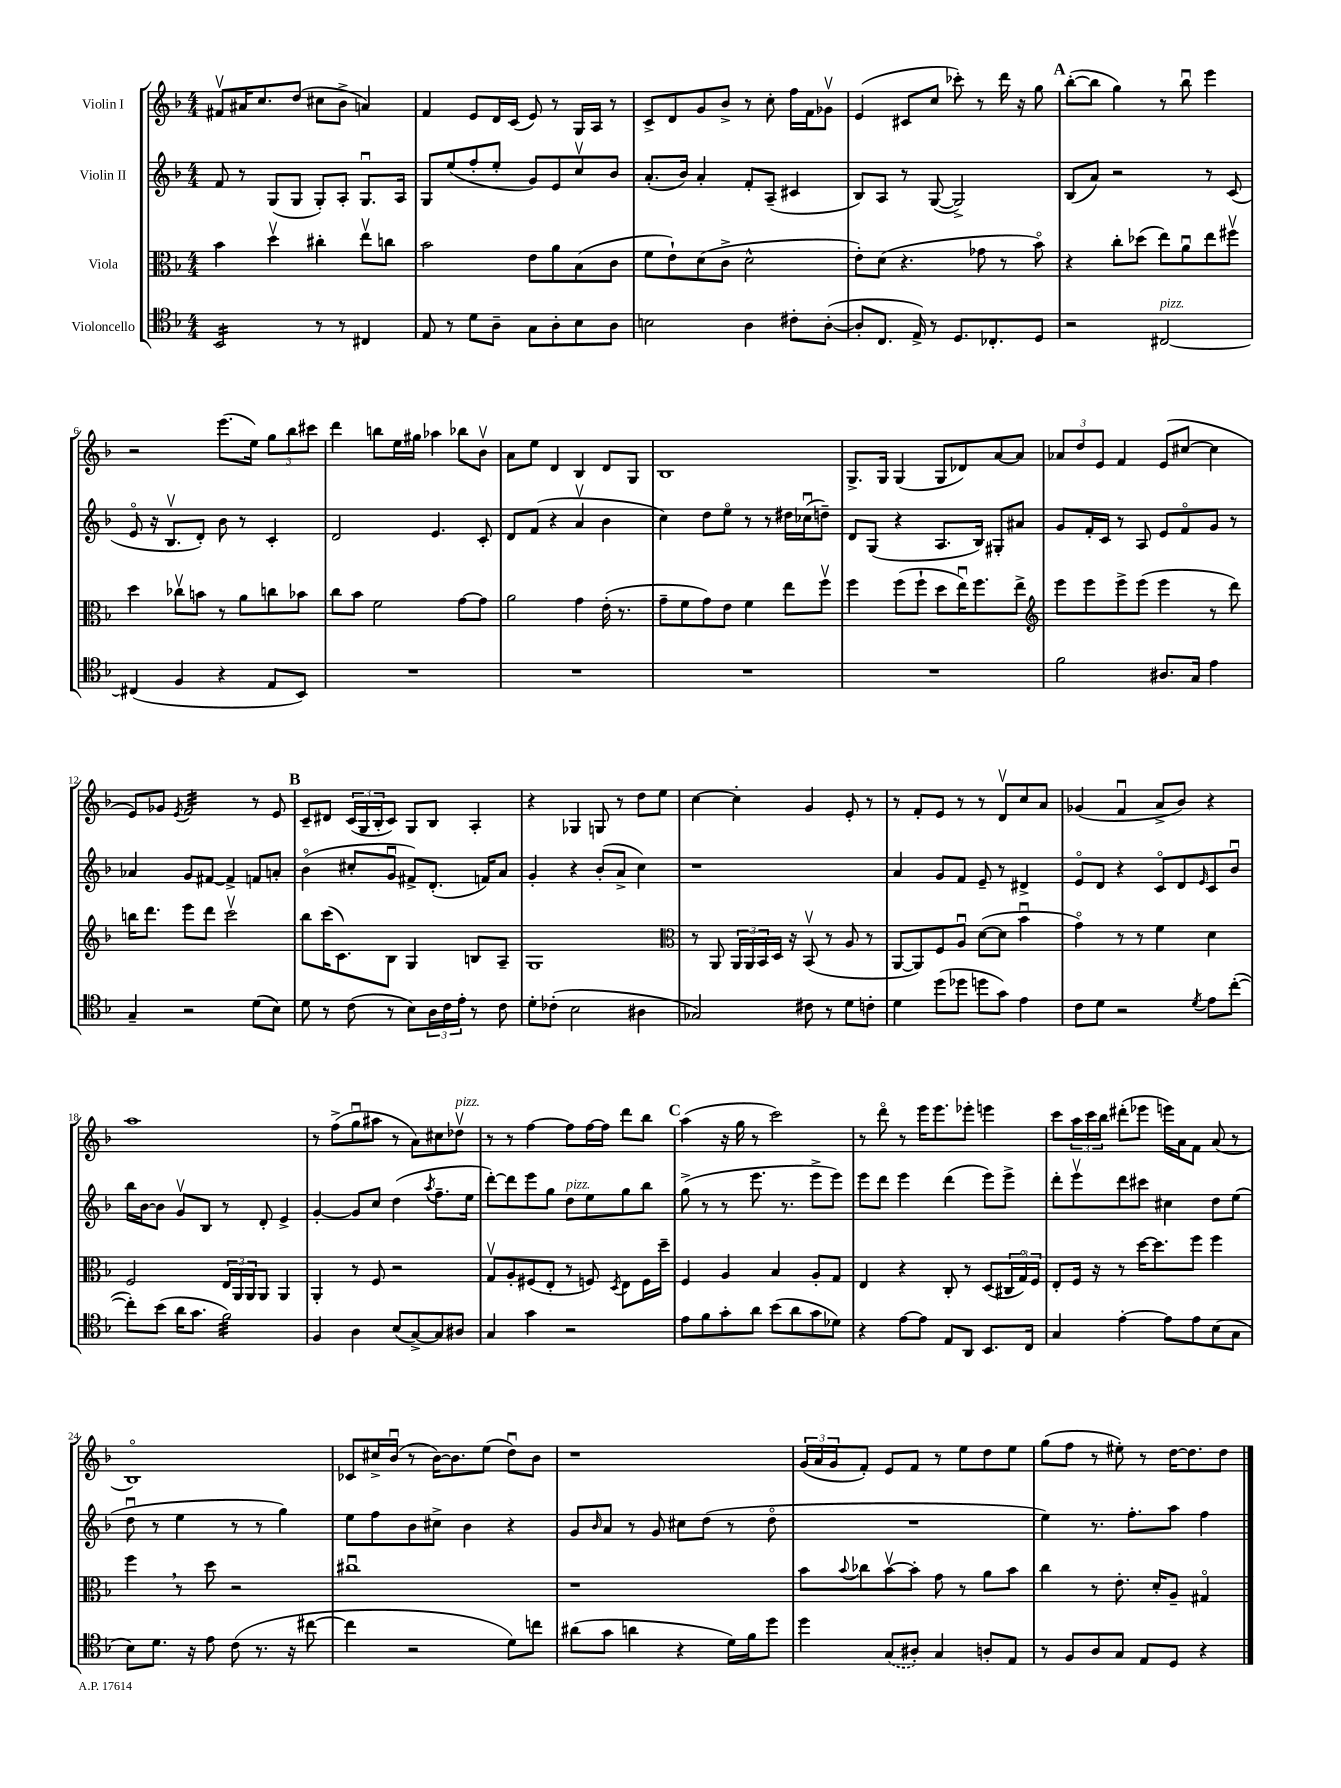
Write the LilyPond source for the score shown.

<<
\new StaffGroup <<
\new Staff = "s0" \with { instrumentName = "Violin I" } {
    \clef treble \key f \major \numericTimeSignature \time 4/4
    fis'8\upbow ais'16 c''8. d''8( cis''8 bes'8-> a'4) |
    f'4 e'8 d'16 c'16( e'8) r8 g16 a16 r8 |
    c'8-> d'8 g'8 bes'8-> r8 c''8-. f''16 f'16 ges'8\upbow |
    e'4( cis'8 c''8 ces'''8-.) r8 d'''16 r16 g''8 |
    \mark \markup { \bold "A" } bes''8~-.( bes''8 g''4) r8 bes''8\downbow e'''4 |
    r2 e'''8.( e''16) \tuplet 3/2 { g''8 bes''8 cis'''8 } |
    d'''4 b''8 e''16 gis''16 aes''4 bes''8 bes'8\upbow |
    a'8 e''8 d'4 bes4 d'8 g8 |
    bes1 |
    g8.-> g16 g4( g8 des'8) a'8~ a'8 |
    \tuplet 3/2 { aes'8 d''8 e'8 } f'4 e'8( cis''8~ cis''4 |
    e'8) ges'8 \acciaccatura { e'8 } f'2:32 r8 e'8 |
    \mark \markup { \bold "B" } c'8-- dis'8 \tuplet 3/2 { c'16( g16 bes16-. } c'8) g8 bes8 a4-. |
    r4 ges4 g8 r8 d''8 e''8 |
    c''4~ c''4-. g'4 e'8-. r8 |
    r8 f'8-. e'8 r8 r8 d'8\upbow c''8 a'8 |
    ges'4( f'4\downbow a'8-> bes'8) r4 |
    a''1 |
    r8 f''8->( g''8\downbow ais''8 r8 a'8) cis''8 des''8\upbow^\markup { \italic "pizz." } |
    r8 r8 f''4~ f''8 f''16~ f''16 d'''8 bes''8 |
    \mark \markup { \bold "C" } a''4( r16 g''16 r8 c'''2) |
    r8 d'''8\flageolet r8 e'''16 e'''8. ees'''8-. e'''4 |
    c'''8 \tuplet 3/2 { a''16 c'''16 bes''16 } dis'''8-.( ees'''8 e'''16) a'16 f'8 a'8( r8 |
    bes1\flageolet) |
    ces'8 cis''16-> bes'16\downbow( r8 bes'16~) bes'8. e''8( d''8\downbow) bes'8 |
    r1 |
    \tuplet 3/2 { g'16( a'16 g'16 } f'8-.) e'8 f'8 r8 e''8 d''8 e''8 |
    g''8( f''8 r8 eis''8-.) r8 d''16~ d''8. d''8 \bar "|." |
}
\new Staff = "s1" \with { instrumentName = "Violin II" } {
    \clef treble \key f \major \numericTimeSignature \time 4/4
    f'8 r8 g8( g8 g8-.) a8-. g8.\downbow a16 |
    g8 e''8( f''8-. e''8-. g'8) e'8 c''8\upbow bes'8 |
    a'8.-.( bes'16) a'4-. f'8-. a8--( cis'4 |
    bes8) a8 r8 g8~( g2->) |
    \mark \markup { \bold "A" } bes8( a'8) r2 r8 c'8( |
    e'8\flageolet r16 bes8.\upbow d'8-.) bes'8 r8 c'4-. |
    d'2 e'4. c'8-. |
    d'8 f'8( r4 a'4\upbow bes'4 |
    c''4) d''8 e''8\flageolet r8 r8 dis''16 ces''16\downbow( d''8--) |
    d'8 g8( r4 a8. bes16) gis8-. ais'8 |
    g'8 f'16-. c'16 r8 a8 e'8 f'8\flageolet g'8 r8 |
    aes'4 g'8 fis'8~ fis'4-> f'8 a'8-. |
    \mark \markup { \bold "B" } bes'4\flageolet( cis''8-. g'8\downbow fis'8->) d'8.-.( f'16) a'8 |
    g'4-. r4 bes'8-.( a'8-> c''4) |
    r1 |
    a'4 g'8 f'8 e'8-- r8 dis'4-> |
    e'8\flageolet d'8 r4 c'8\flageolet d'8 \grace { e'16 } c'8 bes'8\downbow |
    bes''16 bes'16~ bes'8 g'8\upbow bes8 r8 d'8-. e'4-> |
    g'4~-. g'8 c''8 d''4( \acciaccatura { a''8 } f''8.-- e''16 |
    d'''8~-.) d'''8 e'''8 g''8 d''8^\markup { \italic "pizz." } e''8 g''8 bes''8 |
    \mark \markup { \bold "C" } g''8->( r8 r8 e'''8. r8. e'''8-> e'''8) |
    e'''8 d'''8 e'''4 d'''4( e'''8) e'''8-> |
    d'''8-. e'''8\upbow d'''8 cis'''8 cis''4 d''8 e''8( |
    d''8\downbow r8 e''4 r8 r8 g''4) |
    e''8 f''8 bes'8 cis''8-> bes'4 r4 |
    g'8 \grace { bes'16 } a'8 r8 g'8 cis''8 d''8( r8 d''8\flageolet |
    R1 |
    e''4) r8. f''8.-. a''8 f''4 \bar "|." |
}
\new Staff = "s2" \with { instrumentName = "Viola" } {
    \clef alto \key f \major \numericTimeSignature \time 4/4
    bes'4 d''4\upbow cis''4-. e''8\upbow c''8 |
    bes'2 e'8 a'8 bes8( c'8 |
    f'8 e'8-!) d'8( c'8-> d'2-^ |
    e'8-.) d'8( r4. ges'8 r8 bes'8\flageolet) |
    \mark \markup { \bold "A" } r4 c''8-. des''8( e''8) a'8\downbow e''8 fis''8\upbow |
    d''4 ces''8\upbow b'8 r8 a'8 c''8 bes'8 |
    c''8 bes'8 f'2 g'8~ g'8 |
    a'2 g'4 e'16-.( r8. |
    g'8-- f'8 g'8) e'8 f'4 e''8 f''8\upbow |
    f''4 f''8( f''8-! d''8 e''16\downbow) f''8. e''8-> |
    \clef treble e'''8 e'''8 e'''8-> e'''8( e'''4 r8 d'''8) |
    b''16 d'''8. e'''8 d'''8 c'''2\upbow |
    \mark \markup { \bold "B" } bes''8 c'''16( c'8.) bes8 g4 b8 a8-- |
    g1 |
    \clef alto r8 a,8 \tuplet 3/2 { a,16 a,16 bes,16 } d16 r16 bes,8\upbow( r8 a8 r8 |
    a,8~ a,8) f8 a8\downbow d'8~( d'8 bes'4\downbow |
    g'4\flageolet) r8 r8 f'4 d'4 |
    f2 \tuplet 3/2 { e16 a,16 a,16 } a,8 a,4 |
    a,4-. r8 f8 r2 |
    g8\upbow a8-. fis8( e8-. r8 f8) \acciaccatura { d8 } e8 f16 d''16-- |
    \mark \markup { \bold "C" } f4 a4 bes4 a8-. g8 |
    e4 r4 c8-. r8 d8( \tuplet 3/2 { cis16 g16\flageolet) f16 } |
    e8-. f16 r16 r8 d''16~ d''8. f''8 f''4 |
    f''4 \breathe r8 d''8 r2 |
    cis''1\downbow |
    r1 |
    bes'8 \appoggiatura { bes'8 } ces''8 bes'8~\upbow bes'8-. g'8 r8 a'8 bes'8 |
    c''4 r8 e'8.-. d'16-. a8-- gis4\flageolet \bar "|." |
}
\new Staff = "s3" \with { instrumentName = "Violoncello" } {
    \clef tenor \key f \major \numericTimeSignature \time 4/4
    bes,2:16 r8 r8 cis4 |
    e8 r8 d'8 a8-- g8 a8-. bes8 a8 |
    b2 a4 cis'8-. a8~-.( |
    a8-. c8. e16->) r8 d8. ces8.-. d8 |
    \mark \markup { \bold "A" } r2 cis2~^\markup { \italic "pizz." } |
    cis4( f4 r4 e8 bes,8) |
    R1 |
    R1 |
    R1 |
    R1 |
    f'2 ais8. g16 e'4 |
    g4-- r2 d'8( bes8) |
    \mark \markup { \bold "B" } d'8 r8 c'8( r8 bes8) \tuplet 3/2 { a16 c'16 e'16-. } r8 c'8 |
    d'8-. ces'8-.( bes2 ais4 |
    ges2) cis'8 r8 d'8 c'8-. |
    d'4 d''8( des''8 d''8 g'8) e'4 |
    c'8 d'8 r2 \acciaccatura { d'8 } e'8 c''8~-.( |
    c''8-.) bes'8( a'16 g'8. f'2:32) |
    f4 a4 bes8( g8~->) g8 ais8 |
    g4 g'4 r2 |
    \mark \markup { \bold "C" } e'8 f'8 g'8-. a'8 bes'8( a'8 g'8 des'8) |
    r4 e'8~ e'8 e8 a,8 bes,8. c16 |
    g4 e'4~-. e'8 e'8 bes8( g8 |
    bes8) d'8. r16 e'8 c'8( r8. r16 cis''8~ |
    cis''4 r2 d'8) c''8 |
    ais'8( g'8 a'4 r4 d'16) f'16 d''8 |
    d''4 \once \slurDashed g8( ais8-.) g4 a8-. e8 |
    r8 f8 a8 g8 e8 d8 r4 \bar "|." |
}
>>
>>
